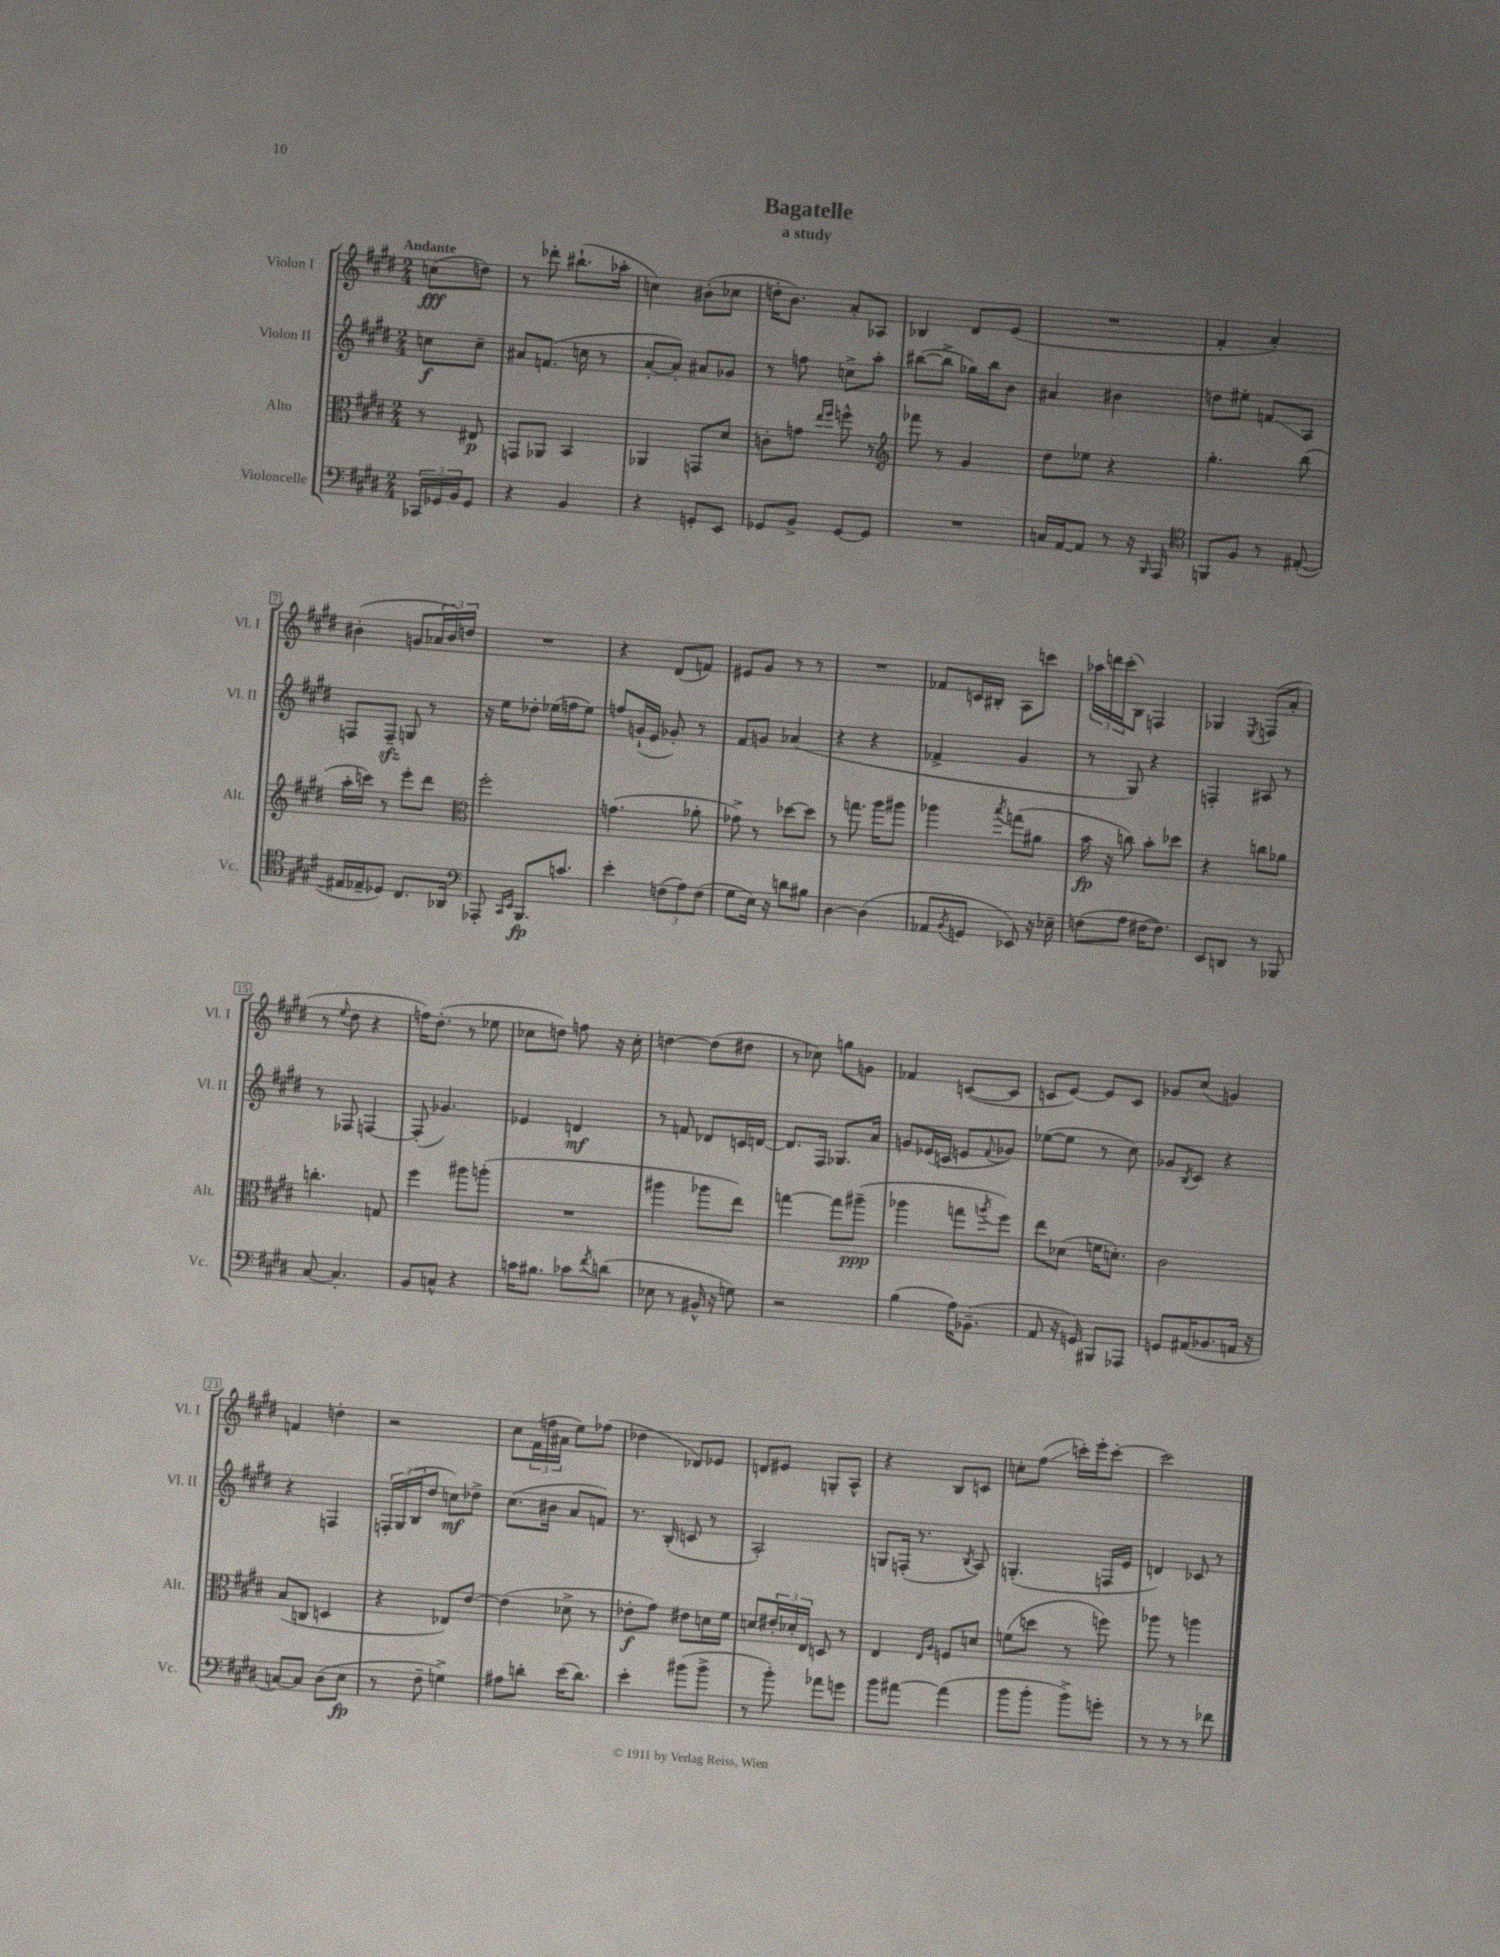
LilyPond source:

\header { title = "Bagatelle" subtitle = "a study" }
<<
\new StaffGroup <<
\new Staff = "s0" \with { instrumentName = "Violon I" shortInstrumentName = "Vl. I" } {
    \clef treble \key e \major \numericTimeSignature \time 2/4 \partial 4 \tempo "Andante"
    c''8\fff( d''8) |
    r8 des'''8-. bis''8.-!( aes''16-. |
    c''4) bis'8-.( ces''8 |
    d''16-. b'8.) a'8-. aes8 |
    bes4 dis'8 e'8( |
    R2 |
    fis'4-. a'4-.) |
    bis'4-.( g'8 \tuplet 3/2 { aes'16 bis'16) d''16 } |
    R2 |
    r4 dis'8( f'8) |
    eis'8 gis'8 r8 r8 |
    R2 |
    fes'8 c'16 bis16-. a8 c'''8 |
    \tuplet 3/2 { aes''16 d'''16 cis'''16-.( } b8) f4 |
    ges4 \acciaccatura { e8 } f8( a'8-. |
    r8 \appoggiatura { e''8 } dis''8 r4 |
    f''16) dis''8.-.( r8 ees''8 |
    ces''8 d''8) f''8 r16 ces''16-. |
    d''4~ d''8( dis''8 |
    r8 ces''8) g''8 g'8 |
    fes'4 c'8~( c'8 |
    c'8 e'8~) e'8 c'8 |
    ges'8 cis''8( g'4) |
    f'4 d''4-. |
    r2 |
    cis''8 \tuplet 3/2 { fis'16( f''16 ais'16 } e''8) fes''8( |
    des''4 des'8) ees'8 |
    d'8 eis'8 g8-. a8-^ |
    r4 b8 c'8 |
    c''8-. fis''8\glissando( c'''16-.) e'''16-. c'''8~-. |
    c'''2 \bar "|." |
}
\new Staff = "s1" \with { instrumentName = "Violon II" shortInstrumentName = "Vl. II" } {
    \clef treble \key e \major \numericTimeSignature \time 2/4 \partial 4
    c''8\f c''8-- |
    ais'8 f'8.( c''16 r8 |
    a'8~-. a'8-.) ais'8 ges'8 |
    r8 f''8 c''8-> a''8-. |
    bis''8~( bis''8-> ges''16) bis''16 b'8 |
    ais'4 bis'4 |
    d''8 eis''8-. f'8\glissando a8 |
    f8 f8--\sfz g8 r8 |
    r16 e''16 des''8-. ees''16( f''16 ees''8) |
    f''8 g'16-!( e'16 ges'8-.) r8 |
    fis'8 g'8 aes'4( |
    r4 r4 |
    fes'4-> gis'4 |
    r8 gis8) r4 |
    f4-. ais8 r8 |
    r8 fes8 f4~ |
    f8-.( ges'4.) |
    ees'4 d'4\mf |
    r8 f'8 des'8 c'16 d'16~ |
    d'8. fis16 ges8. a'16 |
    g'8 ees'16( c'16 e'8 \appoggiatura { fis'8 } ges'8) |
    ees''8~( ees''8 r8 cis''8) |
    ges'8 \acciaccatura { b8 } cis'8 r4 |
    r4 f4 |
    \tuplet 3/2 { f16-. gis16( b16 } dis''8 c''8\mf) des''8-> |
    cis''8.( bis'16 a'8 f'8) |
    r8. b16-.( c'8 r8 |
    a2-.) |
    g8 f16-.( r8. \acciaccatura { b8 } a8) |
    g4.-.( f16 e'16 |
    d'4) ces'8 r8 \bar "|." |
}
\new Staff = "s2" \with { instrumentName = "Alto" shortInstrumentName = "Alt." } {
    \clef alto \key e \major \numericTimeSignature \time 2/4 \partial 4
    r8 eis8\p |
    g,8 aes,8 b,4 |
    aes,4 g,8 dis'8 |
    c'8-. g'8 \grace { e''16 fis''16 } f''8-^ r8 |
    \clef treble fes'''8 r8 gis'4 |
    dis''8 ees''8 r4 |
    gis''4.-. b''8( |
    a''16-. c'''16) r8 e'''8-. dis'''8 |
    \clef alto fis''2-. |
    g'4.( aes'8-. |
    ges'8->) r8 des''8~ des''8 |
    r8 g''8. a''16 ais''8 |
    aes''4 \acciaccatura { b''8 } g''8( ais'8 |
    b'16\fp r16 c''8) b'8-. des''8 |
    r4 c''8 aes'8 |
    c''4.-. g8 |
    fis''4 ais''8 a''8-.( |
    R2 |
    ais''4 aes''8 e''8) |
    g''4~ g''8 ais''8--\ppp( |
    aes''4 g''8 \acciaccatura { a''8 } fis''8) |
    e''8 des'8( f'16 d'8.-.) |
    cis'2 |
    b8( c8 d4 |
    r4 ees8) e'8~ |
    e'4( des'8-> r8 |
    ees'8-.\f gis'8) eis'8 d'16 fis'16 |
    d'8 \tuplet 3/2 { eis'16-. des'16-. e16 } d8 r8 |
    e4 \grace { e16 a16 } f8 d'8 |
    f'8( d''8 r8 f''8) |
    aes''8 r8 a''4 \bar "|." |
}
\new Staff = "s3" \with { instrumentName = "Violoncelle" shortInstrumentName = "Vc." } {
    \clef bass \key e \major \numericTimeSignature \time 2/4 \partial 4
    \tuplet 3/2 { ces,16 ges,16 b,16 } ges,8 |
    r4 b,4 |
    r4 g,8-. e,8 |
    ges,8 b,8-> ges,8~ ges,8 |
    R2 |
    c16 a,16~ a,8 r8 r16 \grace { b,,16 } a,,16 |
    \clef tenor f,8 fis8 r8 eis8~-.( |
    eis16 ees16-- des8) cis8. aes,16 |
    \clef bass aes,,8-. \grace { cis,16 e,16 } b,,8.\fp c'8. |
    e'4-. \tuplet 3/2 { f8( a8) f8( } |
    gis8 e16) r16 d'8 bis8 |
    dis4~ dis4( |
    aes,8 \acciaccatura { b,8 } g,8 ees,8) r16 ees16-- |
    f8( a8 fis16~ fis8.) |
    e,8 d,8 r8 bes,,8 |
    cis8~ cis4.-. |
    b,8 c8-^ r4 |
    c'16 bis8. ces'8 \acciaccatura { fis'8 } d'8( |
    ees8 r8 bis,16-^ r16 g8) |
    r2 |
    b4( a16) bes,8.--( |
    a,8 r16 g,16) bis,,8 aes,,8 |
    g,8 ais,16( bes,8. a,16 r16 |
    c8~) c8 dis8( e8\fp |
    r8 fis8-- g4->) |
    ais8 d'8-. e'16( d'8.) |
    e'4-. bis'8( bis'8-> |
    r8 b'8-.) aes'8 g'8 |
    b'8 ais'8~ ais'4( |
    b'8 b'8-. b'8->) g'8-. |
    r8 r8 r8 fes'8 \bar "|." |
}
>>
>>
\layout { \context { \Score \override BarNumber.stencil = #(make-stencil-boxer 0.1 0.3 ly:text-interface::print) } }
